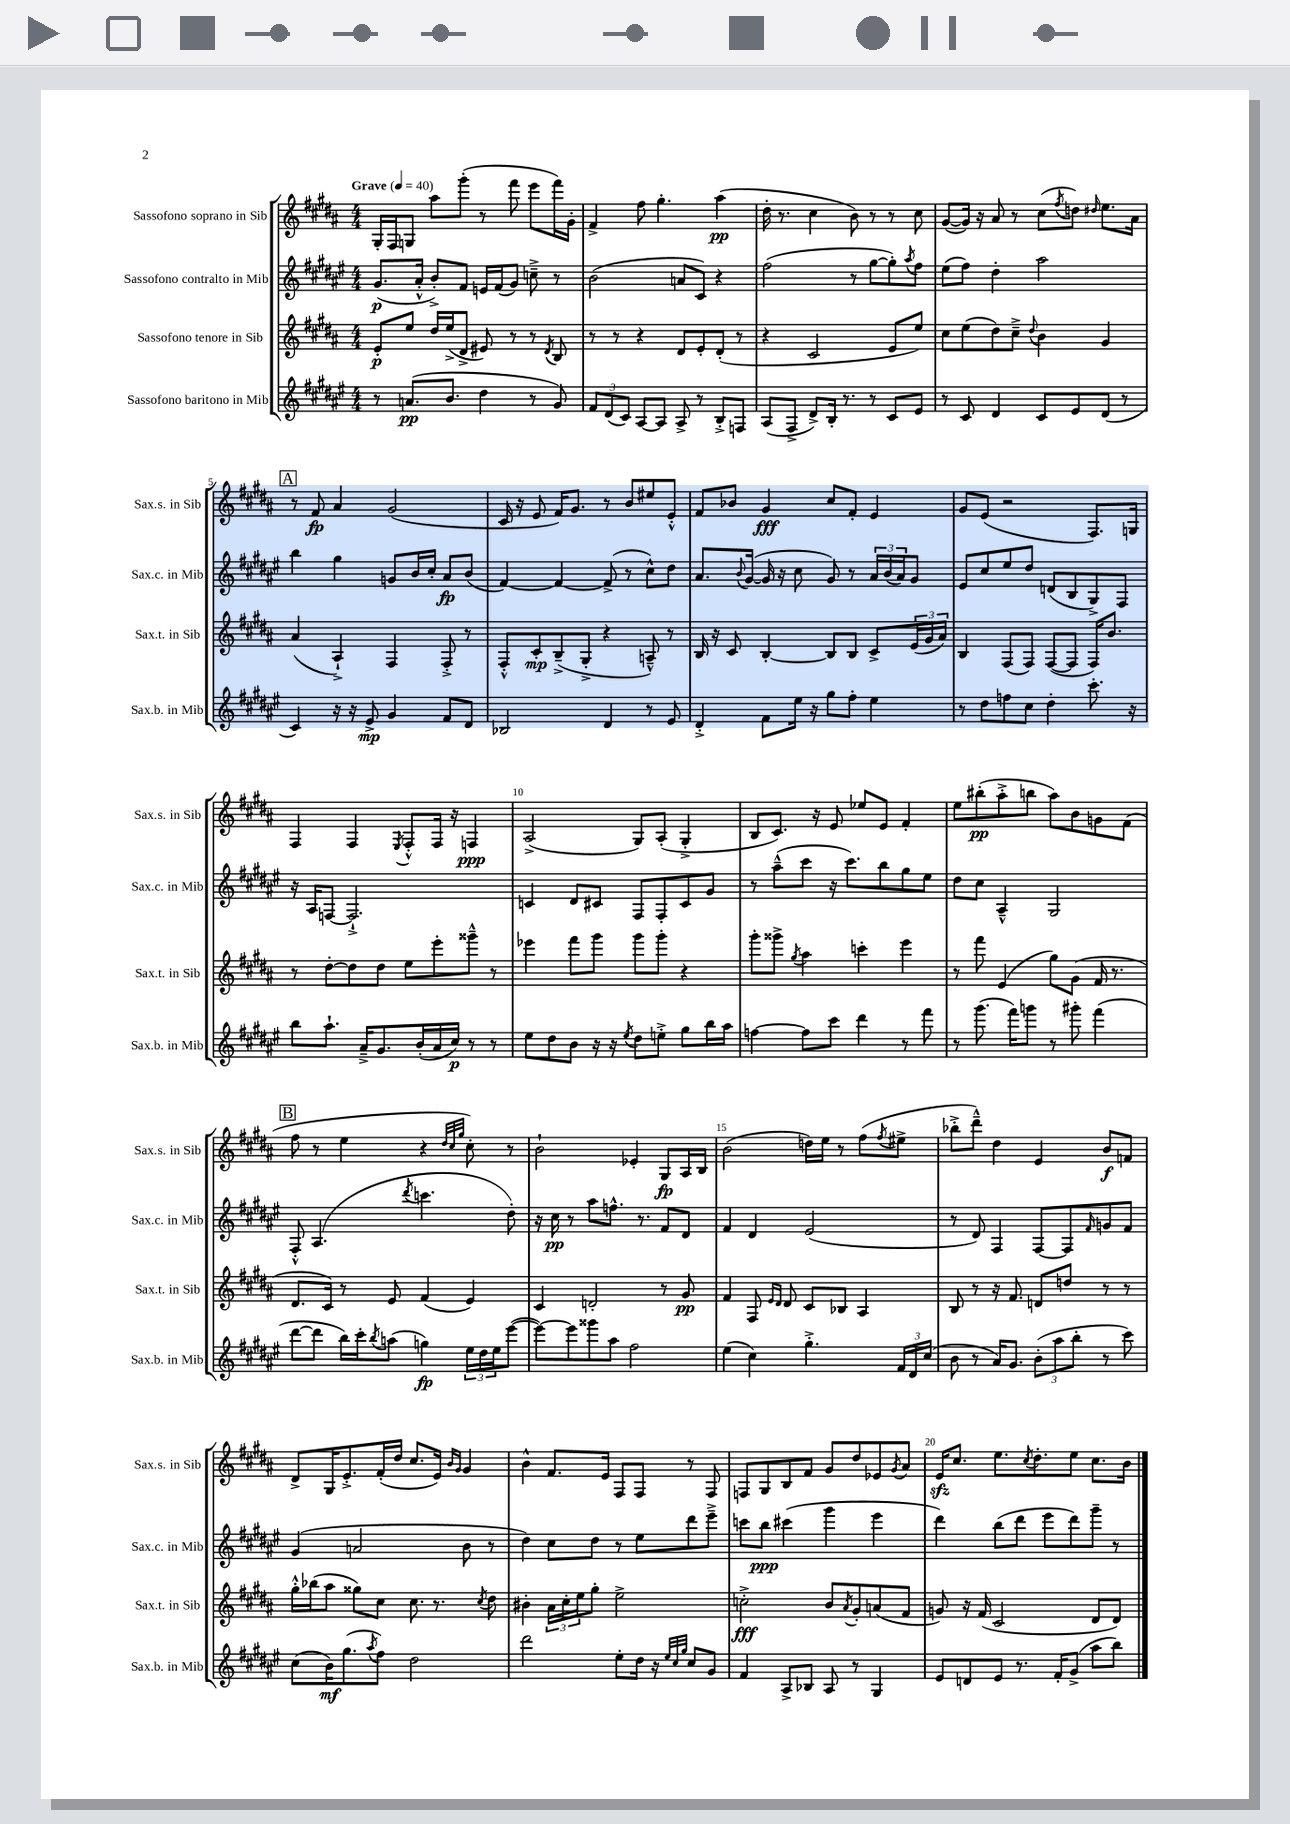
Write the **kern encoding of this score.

**kern	**kern	**kern	**kern
*staff4	*staff3	*staff2	*staff1
*clefG2	*clefG2	*clefG2	*clefG2
*k[f#c#g#d#a#e#]	*k[f#c#g#d#a#]	*k[f#c#g#d#a#e#]	*k[f#c#g#d#a#]
*M4/4	*M4/4	*M4/4	*M4/4
*MM40	*MM40	*MM40	*MM40
8r	8e'/L	(8.g#/L	16G#'/LL
.	.	.	16F#/J
(8.a/L	8ee/J	.	8G/J
.	.	16a#'^^/Jk	.
.	16dd#/LL	8b'^/L)	8aa#\L
8.b/J	(16ee^/J	.	.
.	8d#^/J	8f#/J	(8ggg#'\J
4dd#\	8e#/)	16e/LL	8r
.	.	(16f#/J	.
.	8r	8g#/J)	8fff#\
8r	8r	8cc~^\	8eee\L
.	8qd#/	.	.
8g#/)	8B/	8r	16fff#\L)
.	.	.	16g#'\JJ
=	=	=	=
12f#/L	8r	(2b\	4f#^/
(12d#/	.	.	.
.	8r	.	.
12c#/J)	.	.	.
[8A#/L	4r	.	8ff#\
8A#/]J	.	.	4.gg#'\
8A#^/	8d#/L	8a/L	.
8r	8e'/	8c#/J)	.
8B'^/L	(8d#'/J	4r	(4aa#\
8F/J	8r	.	.
=	=	=	=
(8A#/L	4r	(2ff#\	16dd#'\
.	.	.	8.r
8F#^/J	.	.	.
8d#^/L)	2c#/	.	4cc#\
16B'/Jk	.	.	.
8.r	.	.	.
.	.	8r	8b\)
8r	.	[8gg#\L	8r
8c#/L	8e/L	8gg#'\])	8r
.	.	8qaa#/	.
8e#/J	8ee/J)	8ff#\J	8cc#\
=	=	=	=
8r	8cc#\L	(8ee#\L	([8g#/L
8c#/	(8ee\	8ff#\J)	16g#/]Jk)
.	.	.	16r
4d#/	8dd#\)	4dd#'\	8a#/
.	8cc#~^\J	.	8r
.	8qqdd#/	.	.
8c#/L	4b\	2aa#\	(8cc#\L
.	.	.	8qff#/
8e#/	.	.	8dd\J)
.	.	.	16qqdd#/
(8d#/J	4g#/	.	8.ee\L
8r	.	.	.
.	.	.	16a#\Jk
=	=	=	=
4c#/)	(4a#/	4bb\	8r
.	.	.	8f#/
16r	4A#`^/)	4gg#\	4a#/
16r	.	.	.
8e#^/	.	.	.
4g#/	4F#/	8g/L	(2g#/
.	.	16b/L	.
.	.	16cc#'/JJ	.
8f#/L	8F#'^/	8a#/L	.
8d#/J	8r	(8b/J	.
=	=	=	=
2B-/	8F#'^^/L	[4f#/)	16c#/
.	.	.	16r
.	8c#'/	.	8e/
.	(8B~^/	4f#/_	16f#/LK)
.	.	.	8.g#/J
.	8G#'^/J	.	.
4d#/	4r	(8f#^/]	8r
.	.	8r	8b/L
8r	8A~^^/)	8cc#^^\L)	8ee#/
8e#/	8r	8dd#\J	8e'^^/J
=	=	=	=
4d#'^/	16B/	8.a#/L	8f#/L
.	16r	.	.
.	8c#/	.	8b-/J
.	.	8qqb/	.
.	.	([16g#/Jk	.
8f#\L	[4B'/	16g#/]	4g#/
.	.	16r	.
16ee#\Jk	.	8cc#\	.
16r	.	.	.
8gg#\L	8B/]L	8g#/)	8cc#/L
8ff#'\J	8B/J	8r	8f#'/J
4ee#\	8c#^/L	24a#/LL	4e/
.	.	(24b/	.
.	.	24a#/J)	.
.	(24e/L	8g#/J	.
.	24g#/	.	.
.	24a#/JJ)	.	.
=	=	=	=
8r	4B/	8e#/L	8g#/L
8dd#\L	.	8cc#/	(8e/J
8ff\	(8F#/L	8ee#/	2r
8cc#\J	8F#/J)	8dd#/J	.
4dd#'\	([8F#/L	(8d/L	.
.	8F#/]J	8B/	.
8.ccc#'\	16F#/LK)	8G#^/)	8.F#/L)
.	8.b/J	.	.
.	.	8F#/J	.
16r	.	.	16G/Jk
=	=	=	=
8bb\L	8r	16r	4F#/
.	.	16A#/LK	.
8.aa#`\J	[8dd#'\L	[8F/J	.
.	8dd#\]	2.F`^/]	4F#/
16a#~^/LK	.	.	.
8.g#/	8dd#\J	.	.
.	.	.	8qE/
.	8ee\L	.	8F#'^^/L
(16b'/L	.	.	.
16a#/	8eee'\	.	16F#/Jk
16cc#/JJ)	.	.	16r
8r	8ggg##~^^\J	.	4F/
8r	8r	.	.
=	=	=	=
8ee#\L	4eee-\	4c/	(2A#^/
8dd#\	.	.	.
8b\J	8fff#\L	8d#/L	.
16r	8ggg#\J	8c#/J	.
16r	.	.	.
8qee#/	.	.	.
8dd#\L	8ggg#\L	8F#/L	8G#/L)
8ee'^\J	8ggg#'\J	8F#'/	(8A#'/J
8gg#\L	4r	8c#/	4G#'^/
16bb\L	.	8g#/J	.
16aa#\JJ	.	.	.
=	=	=	=
[4ff\	8ggg#'\L	8r	8B/L
.	8ggg##^\J	(8aa#~^^\L	8.c#/J)
.	8qgg#/	.	.
8ff\]L	4aa#\	8ccc#\J	.
.	.	.	16r
8ccc#\J	.	16r	8e/
.	.	8.ccc#\L)	.
4ddd#\	4ccc'\	.	8ee-/L
.	.	8bb\	8e/J
8r	4eee\	8gg#\	4f#'/
8fff#\	.	8ee#\J	.
=	=	=	=
8r	8r	8dd#\L	8ee\L
(8.ggg#\	8fff#\	8cc#\J	(8bb#'\
.	(4e/	4A#~^^/	8aa#'^\
16fff#\LK)	.	.	.
8ggg\J	.	.	8bb\J
8r	8gg#\L)	2G#/	8aa#\L)
8ggg#'\	(8g#\J	.	8b\
(4fff#\	16f#/	.	8g\
.	8.r	.	.
.	.	.	(8f#\J
=	=	=	=
[8ddd#\L	8.d#/L	8F#'^^/	8ff#\
8ddd#\]J	.	(4.A#/	8r
.	16c#/Jk)	.	.
16bb\LL)	8r	.	4ee\
16ccc#'\J	.	.	.
8qbb/	.	.	.
(8aa\J	8e/	.	.
.	.	8qddd#/	.
4gg\)	(4f#/	4.ccc\	4r
.	.	.	32qqdd#/LLL
.	.	.	32qqcc#/
.	.	.	32qqgg#/JJJ
24ee#\LL	4e/)	.	8cc#'\)
24dd#\	.	.	.
24ee#\J	.	.	.
([8eee#\J	.	8dd#'\)	8r
=	=	=	=
8eee#\_L)	4c#/	16r	2b`\
.	.	16cc#\	.
8eee#\]	.	8r	.
8ggg##\	2d'/	8aa#\L	.
8aa#\J	.	8.ff^^\J	.
2ff#\	.	.	4e-'/
.	.	8.r	.
.	8r	8f#/L	8G#/L
.	8g#/	8d#/J	16A#/L
.	.	.	16B/JJ
=	=	=	=
(4ee#\	4f#/	4f#/	(2b\
4cc#\)	8F#/	4d#/	.
.	16qqe/LL	.	.
.	16qqd#/JJ	.	.
.	8d#/	.	.
4.gg#'^\	8c#/L	(2e#/	16dd\LL)
.	.	.	16ee\JJ
.	8B-/J	.	8r
.	4A#/	.	(8ff#\L
.	.	.	8qff#/
24f#/LL	.	.	8ee#^\J
24d#/	.	.	.
(24cc#/JJ	.	.	.
=	=	=	=
8b\	8B/	8r	8bb-'^\L
8r	8r	8d#/)	8ddd#~^^\J)
16a#/LK)	16r	4F#/	4dd#\
8.g#/J	8.f#/	.	.
(12b'\L	8d/L	[8F#/L	4e/
12aa#\	.	.	.
.	8dd/J	8F#/]	.
12bb'\J	.	.	.
.	.	16qqf#/	.
8r	8r	8g/	8b/L
8ccc#\)	8r	8f#/J	8f/J
=	=	=	=
(8cc#\L	16gg#'^^\LL	(4g#/	8d#^/L
.	(16bb-\J	.	.
16b\K)	8aa#\J	.	16G#/K
(8.gg#\	.	.	8.e'^/
.	8gg##\L)	2a/	.
8qaa#/	.	.	.
8ff#\J)	8cc#\J	.	(16f#'/L
.	.	.	16dd#/JJ
2dd#\	8.cc#\	.	8.cc#/L
.	8.r	.	16e/Jk)
.	.	.	16qqb/LL
.	.	.	16qqg#/JJ
.	.	8b\	4g#/
.	8qcc#/	.	.
.	8dd#\	8r	.
=	=	=	=
2ddd#\	4b#'\	4dd#\)	4b^^\
.	24a#\LL	8cc#\L	8.f#/L
.	24cc#'\	.	.
.	24ee\J	.	.
.	8gg#'\J	8dd#\J	.
.	.	.	16e/Jk
8ee#'\L	2ee^\	8r	8F#/L
16dd#\Jk	.	8ee#\L	8F#/J
16r	.	.	.
32qqee#/LLL	.	.	.
32qqcc#/	.	.	.
32qqgg#/JJJ	.	.	.
8cc#/L	.	8ddd#\	8r
8g#/J	.	8eee#~^\J	8F#/
=	=	=	=
4f#/	2cc'^\	8ccc\L	8F/L
.	.	8bb\J	8G#/
8A#^/L	.	(4ccc#\	8B/
8B-/J	.	.	8f#/J
8A#/	8b/L	4ggg#\	8g#/L
.	8qa#/	.	.
8r	8g#'/	.	8dd#/
4G#/	(8a/	4eee#\	8e-/
.	.	.	8qg#/
.	8f#/J	.	8a#/J
=	=	=	=
8e#/L	8g/)	4ddd#\)	16e/LK
.	.	.	8.cc#/J
8d/	16r	.	.
.	(16f#/	.	.
8e#/J	2c#/	(8bb\L	8.ee\L
8.r	.	8ddd#\J	.
.	.	.	8qcc#/
.	.	.	8.dd#'\
.	.	8eee#\L	.
16f#'/LK	.	.	.
(8g#^/J	.	8ddd#\)	8ee\J
8aa#\L	8d#/L	8ggg#~\J	8.cc#\L
8bb\J)	8d#/J)	8r	.
.	.	.	16b\Jk
==	==	==	==
*-	*-	*-	*-
